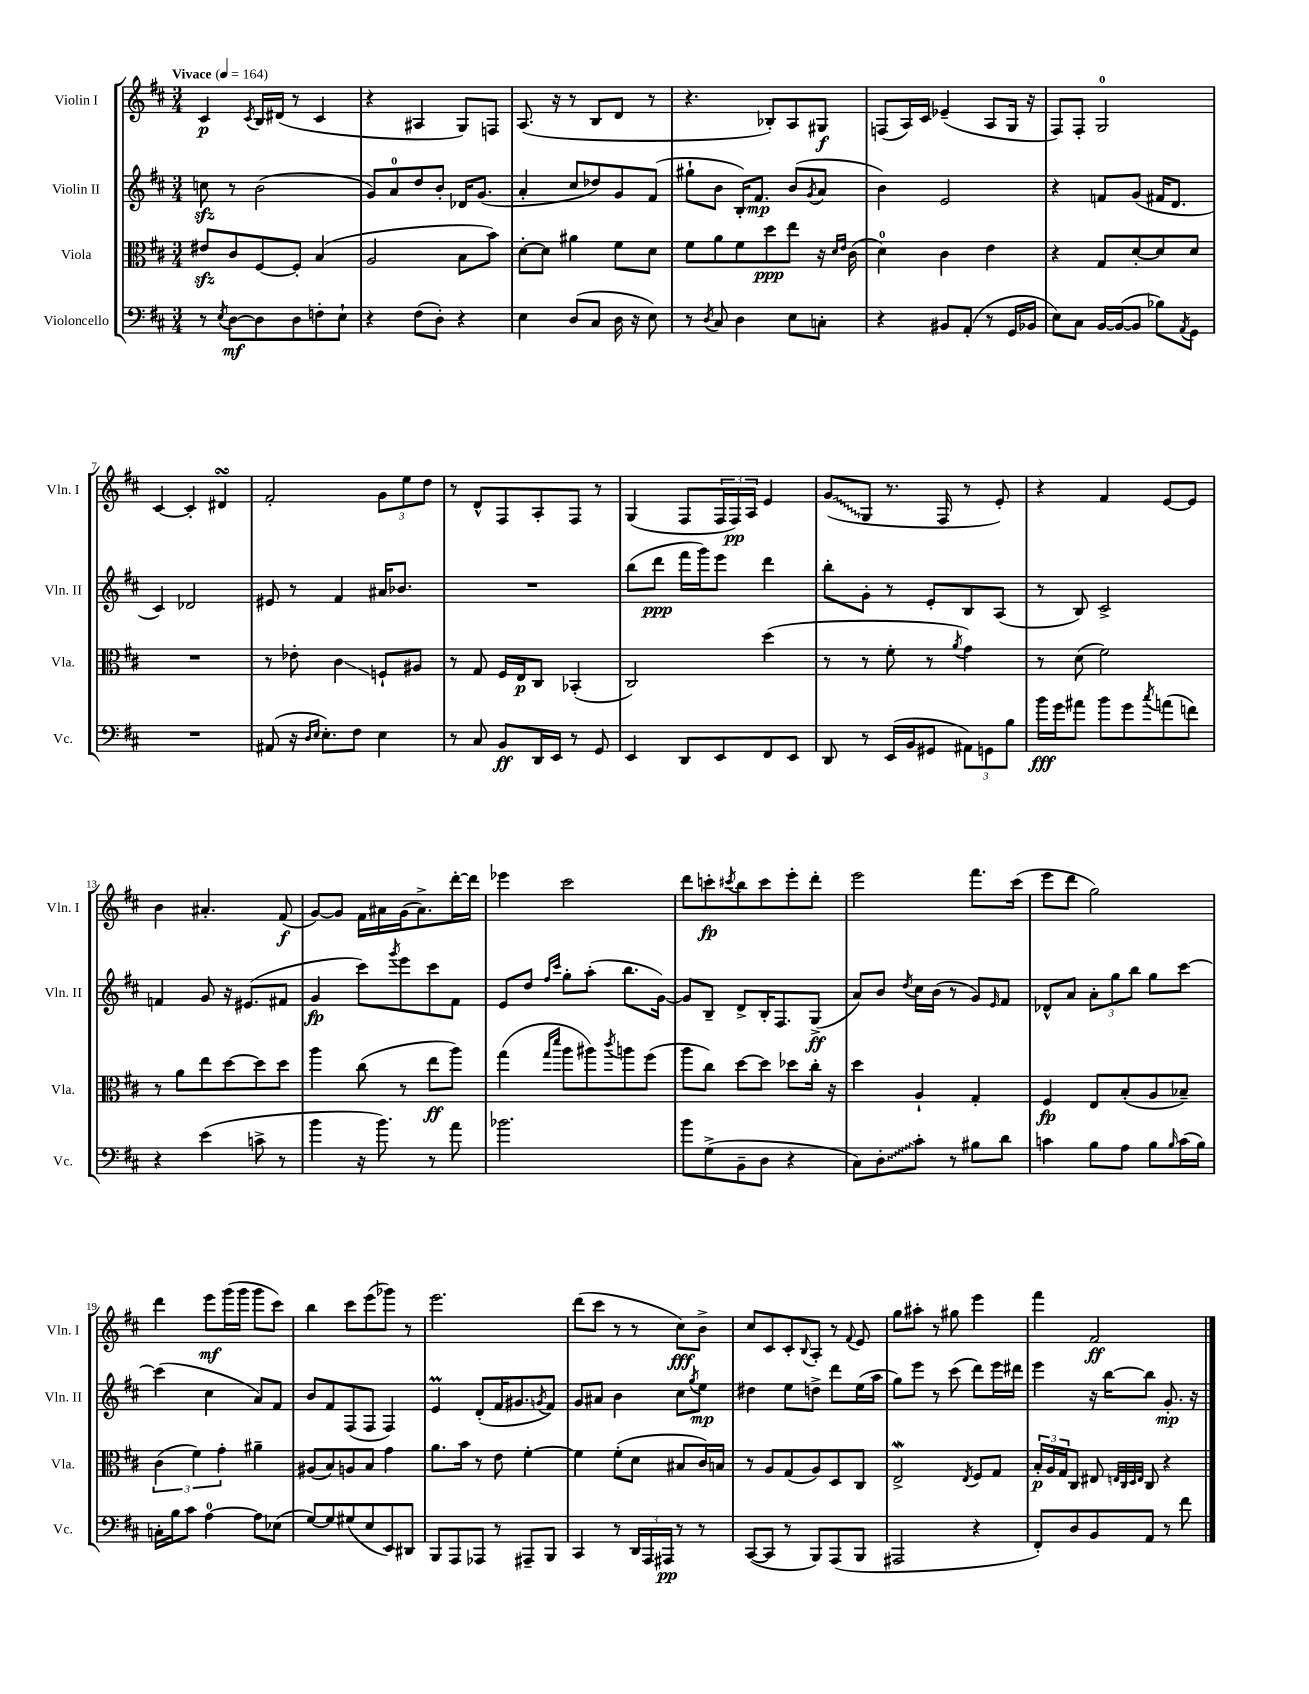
<<
\new StaffGroup <<
\new Staff = "s0" \with { instrumentName = "Violin I" shortInstrumentName = "Vln. I" } {
    \clef treble \key d \major \numericTimeSignature \time 3/4 \tempo "Vivace" 4 = 164
    cis'4\p \acciaccatura { cis'8 } b16 dis'16( r8 cis'4 |
    r4 ais4 g8) f8 |
    a8.( r16 r8 b8 d'8 r8 |
    r4. bes8-.) a8 gis8\f |
    f8( a16) cis'16 ees'4--( a8 g16 r16 |
    fis8) fis8-. g2-0 |
    cis'4~ cis'4-. dis'4\turn |
    fis'2-. \tuplet 3/2 { g'8 e''8 d''8 } |
    r8 d'8-^ fis8 a8-. fis8 r8 |
    g4( fis8 \tuplet 3/2 { fis16 fis16\pp) a16 } e'4 |
    \once \override Glissando.style = #'zigzag g'8\glissando( g8 r8. fis16 r8 e'8-.) |
    r4 fis'4 e'8~ e'8 |
    b'4 ais'4.-. fis'8\f( |
    g'8~) g'8 fis'16 ais'16 g'16( ais'8.->) d'''16~-. d'''16 |
    ees'''4 cis'''2 |
    d'''8 c'''8-.\fp \acciaccatura { cis'''8 } b''8 cis'''8 e'''8-. d'''8-. |
    e'''2 fis'''8. cis'''16( |
    e'''8 d'''8 g''2) |
    d'''4 e'''8\mf g'''16( g'''16 g'''8 cis'''8) |
    b''4 cis'''8 e'''8( ges'''8) r8 |
    e'''2. |
    d'''8( cis'''8 r8 r8 cis''8\fff) b'8-> |
    cis''8 cis'8 cis'8-. \appoggiatura { b8 } a8-. r8 \appoggiatura { fis'8 } e'8 |
    g''8 ais''8-. r8 gis''8 e'''4 |
    fis'''4 fis'2\ff \bar "|." |
}
\new Staff = "s1" \with { instrumentName = "Violin II" shortInstrumentName = "Vln. II" } {
    \clef treble \key d \major \numericTimeSignature \time 3/4
    c''8\sfz r8 b'2( |
    g'8) a'8-0 d''8 b'8-. des'16 g'8.( |
    a'4-. cis''8 des''8) g'8 fis'8( |
    gis''8-! b'8 b16-.) fis'8.\mp b'8( \acciaccatura { g'8 } a'8 |
    b'4) e'2 |
    r4 f'8 g'8( fis'16 d'8. |
    cis'4) des'2 |
    eis'8 r8 fis'4 ais'16 bes'8. |
    R2. |
    b''8( d'''8\ppp fis'''16 g'''16) e'''8 d'''4 |
    b''8-. g'8-. r8 e'8-. b8 a8( |
    r8 b8) cis'2-> |
    f'4 g'8 r16 eis'8.( fis'8 |
    g'4\fp cis'''8) \acciaccatura { g'''8 } e'''8 cis'''8 fis'8 |
    e'8 d''8 \grace { fis''16 cis'''16 } g''8-. a''8-.( b''8. g'16~) |
    g'8 b8-- d'8-> b16-. fis8. g8->\ff( |
    a'8) b'8 \acciaccatura { d''8 } cis''16 b'16( r8 g'8) \grace { e'16 } fis'8 |
    des'8-^ a'8 \tuplet 3/2 { a'8-. g''8 b''8 } g''8 cis'''8~ |
    cis'''4( cis''4 a'8) fis'8 |
    b'8 fis'8 fis8( fis8 fis4) |
    e'4\prall d'8-.( fis'16 gis'8. \acciaccatura { g'8 } fis'8) |
    g'8 ais'8 b'4 cis''8 \acciaccatura { g''8 } e''8\mp |
    dis''4 e''8 d''8-> d'''8 e''16( a''16 |
    g''8) e'''8 r8 cis'''8( d'''8) e'''16 dis'''16 |
    e'''4 r16 b''16~ b''8 g'8.-.\mp r16 \bar "|." |
}
\new Staff = "s2" \with { instrumentName = "Viola" shortInstrumentName = "Vla." } {
    \clef alto \key d \major \numericTimeSignature \time 3/4
    eis'8\sfz cis'8 fis8~ fis8-. b4( |
    a2 b8 b'8) |
    d'8~-. d'8 ais'4 fis'8 d'8 |
    fis'8 a'8 fis'8 d''8\ppp e''8 r16 \grace { d'16 e'16 } cis'16( |
    d'4-0) cis'4 e'4 |
    r4 g8 d'8~-. d'8 d'8 |
    R2. |
    r8 ees'8-. cis'4\glissando f8-! ais8 |
    r8 g8 fis16 e16\p cis8 bes,4-.( |
    cis2) d''4( |
    r8 r8 fis'8-. r8 \acciaccatura { a'8 } g'4) |
    r8 d'8( fis'2) |
    r8 a'8 e''8 d''8~ d''8 d''8 |
    a''4 cis''8( r8 e''8\ff a''8) |
    g''4( \grace { g''16 d'''16 } a''8 ais''8) \acciaccatura { cis'''8 } a''8 fis''8( |
    a''8 cis''8) d''8~ d''8 des''8 cis''16-. r16 |
    d''4 a4-! g4-. |
    fis4\fp e8 b8-.( a8 bes8--) |
    \tuplet 3/2 { cis'4( fis'4) g'4-. } ais'4-- |
    ais8( b8) a8 b8 g'4 |
    a'8. b'16 r8 e'8 fis'4~-. |
    fis'4 fis'8-.( d'8 bis8 cis'16) b16 |
    r8 a8 g8( a8) d8 cis8 |
    e2->\mordent \acciaccatura { e8 } fis8 g8 |
    \tuplet 3/2 { b16-.\p a16 g16 } cis8 eis8 \grace { e32 cis32 d32 e32 } cis8 r4 \bar "|." |
}
\new Staff = "s3" \with { instrumentName = "Violoncello" shortInstrumentName = "Vc." } {
    \clef bass \key d \major \numericTimeSignature \time 3/4
    r8 \acciaccatura { e8 } d8~\mf d8 d8 f8-. e8-! |
    r4 fis8( d8-.) r4 |
    e4 d8( cis8 d16 r16 e8) |
    r8 \acciaccatura { d8 } cis8 d4 e8 c8-. |
    r4 bis,8 a,8-.( r8 g,16 bes,16 |
    e8) cis8 b,16~ b,16~( b,8 bes8) \acciaccatura { a,8 } g,8 |
    R2. |
    ais,8( r16 \grace { d16 e16 } e8.-.) fis8 e4 |
    r8 cis8 b,8\ff d,16 e,16 r8 g,8 |
    e,4 d,8 e,8 fis,8 e,8 |
    d,8 r8 e,16( b,16 gis,8 \tuplet 3/2 { ais,8) g,8 b8 } |
    b'16\fff g'16 ais'8 b'8 g'8 \acciaccatura { cis''8 } a'8( f'8) |
    r4 e'4( c'8-> r8 |
    b'4 r16 b'8.) r8 a'8 |
    bes'2. |
    b'8 g8->( b,8-- d8 r4 |
    cis8) \once \override Glissando.style = #'zigzag d8-.\glissando cis'8-. r8 bis8 d'8 |
    c'4 b8 a8 b8 \grace { b16 } c'16( b16) |
    c16-. b16 cis'8 a4-0~ a8 ees8( |
    g8~) g8 gis8( e8 e,8) dis,8 |
    b,,8 a,,8 aes,,8 r8 ais,,8-- b,,8 |
    cis,4 r8 \tuplet 3/2 { d,16 a,,16 ais,,16\pp } r8 r8 |
    cis,8~( cis,8 r8 b,,8) a,,8( b,,8 |
    ais,,2 r4 |
    fis,8-.) d8 b,8 a,8 r8 fis'8 \bar "|." |
}
>>
>>
